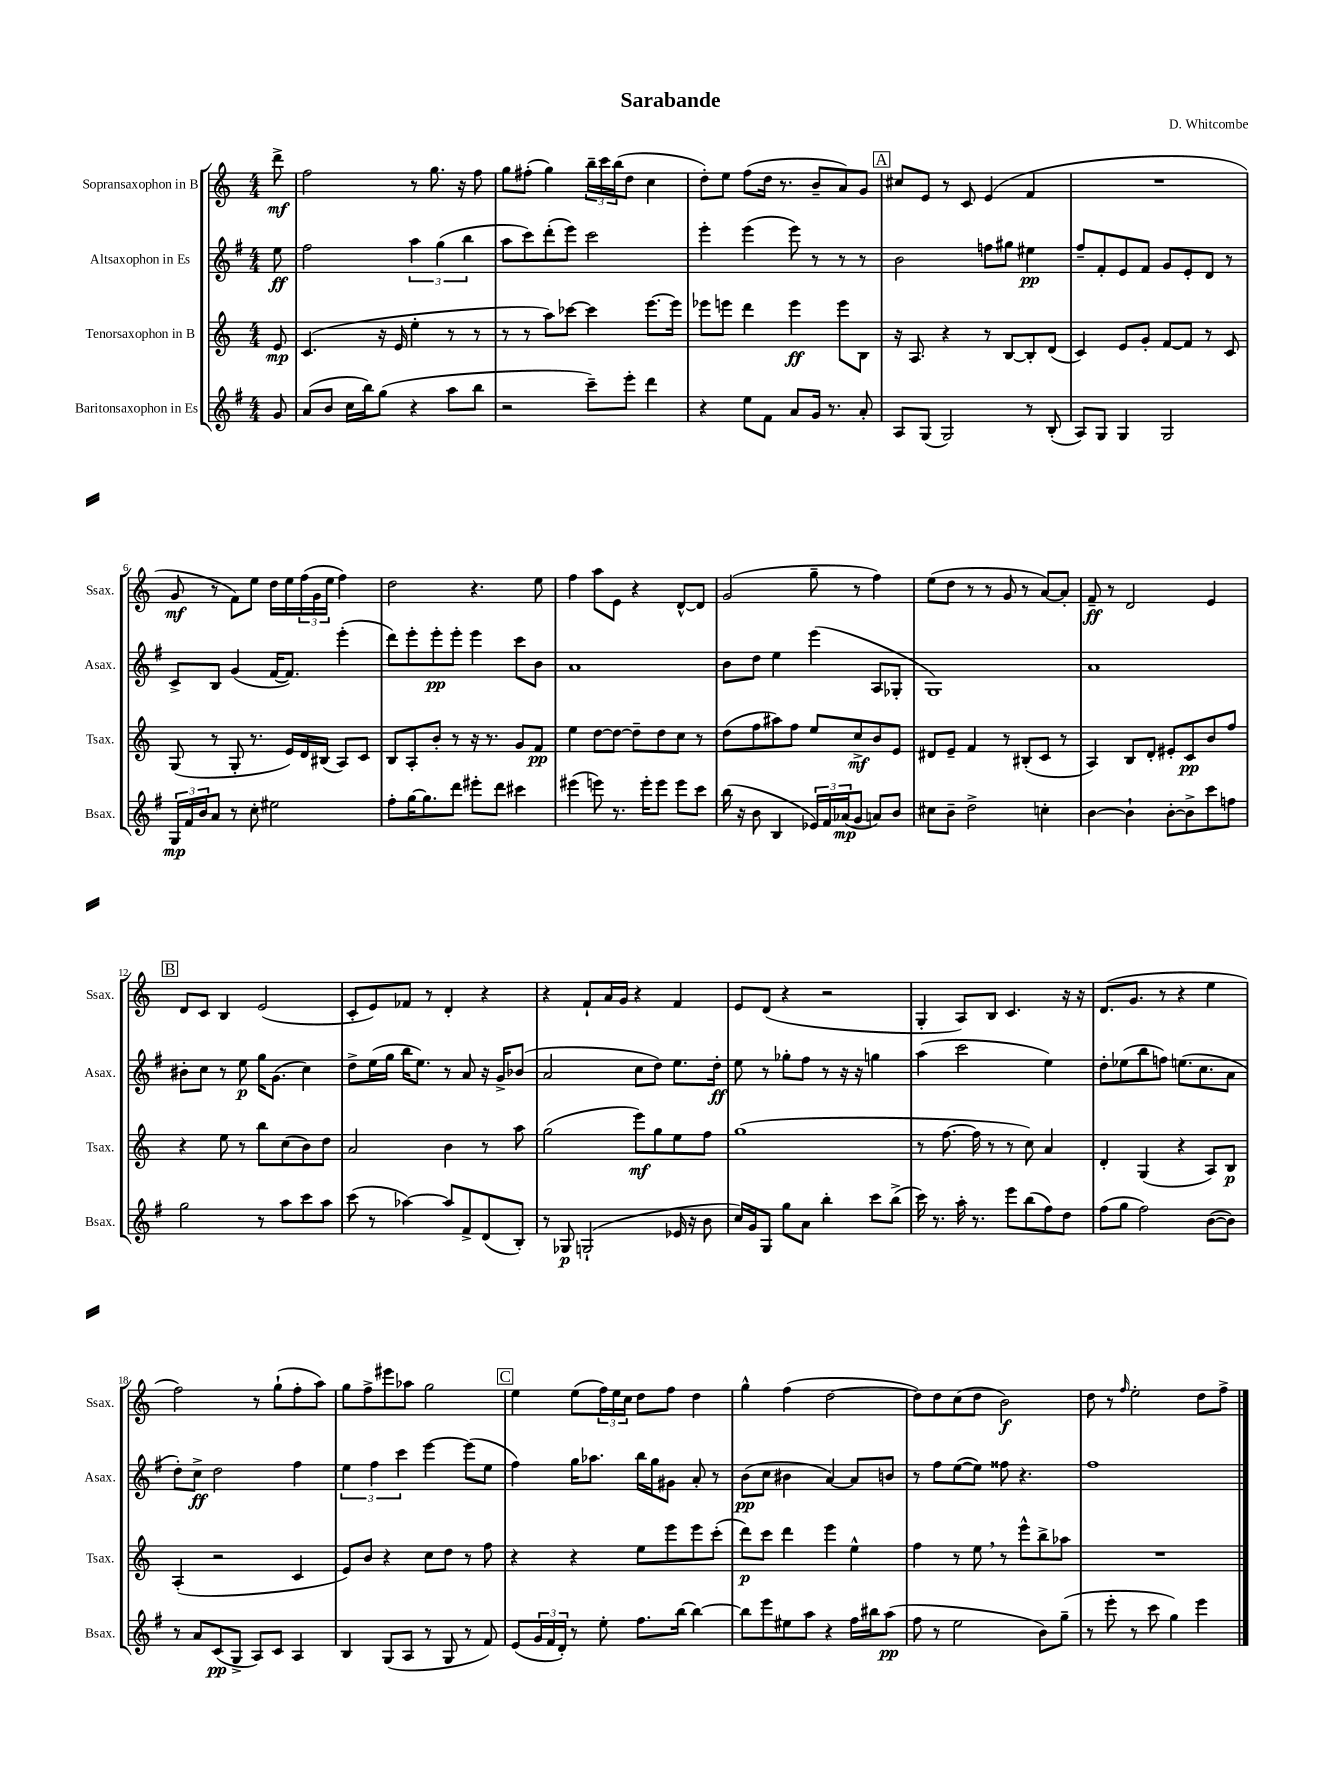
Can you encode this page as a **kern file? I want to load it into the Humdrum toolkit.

**kern	**dynam	**kern	**dynam	**kern	**dynam	**kern	**dynam
*part4	*part4	*part3	*part3	*part2	*part2	*part1	*part1
*staff4	*staff4	*staff3	*staff3	*staff2	*staff2	*staff1	*staff1
*I"Baritonsaxophon in Es	*	*I"Tenorsaxophon in B	*	*I"Altsaxophon in Es	*	*I"Sopransaxophon in B	*
*I'Bsax.	*	*I'Tsax.	*	*I'Asax.	*	*I'Ssax.	*
*clefG2	*	*clefG2	*	*clefG2	*	*clefG2	*
*k[f#]	*	*k[]	*	*k[f#]	*	*k[]	*
*M4/4	*	*M4/4	*	*M4/4	*	*M4/4	*
=	=	=	=	=	=	=	=
8g/	.	8e/	mp	8ee\	ff	8ddd^\	mf
=1	=1	=1	=1	=1	=1	=1	=1
(8a/L	.	(4.c/	.	2ff#\	.	2ff\	.
8b/J	.	.	.	.	.	.	.
16cc\LL	.	.	.	.	.	.	.
16bb\J)	.	.	.	.	.	.	.
(8gg\J	.	16r	.	.	.	.	.
.	.	16e/	.	.	.	.	.
4r	.	4ee'\	.	6aa\	.	8r	.
.	.	.	.	.	.	8.gg\	.
.	.	.	.	(6gg\	.	.	.
8aa\L	.	8r	.	.	.	.	.
.	.	.	.	.	.	16r	.
.	.	.	.	6bb\	.	.	.
8bb\J	.	8r	.	.	.	8ff\	.
=2	=2	=2	=2	=2	=2	=2	=2
2r	.	8r	.	8aa\L	.	8gg\L	.
.	.	8r	.	8ccc\)	.	(8ff#X'\J	.
.	.	8aa\L)	.	(8ddd'\	.	4gg\)	.
.	.	[8ccc-X\J	.	8eee\J)	.	.	.
8ccc~\L)	.	4ccc-\]	.	2ccc\	.	24bb~\LL	.
.	.	.	.	.	.	24ccc\	.
.	.	.	.	.	.	(24bb\J	.
8eee'\J	.	.	.	.	.	8dd\J	.
4ddd\	.	[8.eee\L	.	.	.	4cc\	.
.	.	16eee\Jk]	.	.	.	.	.
=3	=3	=3	=3	=3	=3	=3	=3
4r	.	8eee-X\L	.	4eee'\	.	8dd'\L)	.
.	.	8eeen\J	.	.	.	8ee\J	.
8ee\L	.	4ddd\	.	(4eee\	.	(8ff\L	.
8f#\J	.	.	.	.	.	16dd\Jk	.
.	.	.	.	.	.	8.r	.
8a/L	.	4eee\	ff	8eee\)	.	.	.
16g/Jk	.	.	.	8r	.	8b~/L	.
8.r	.	.	.	.	.	.	.
.	.	8eee\L	.	8r	.	8a/)	.
8a'/	.	8B\J	.	8r	.	8g/J	.
!!LO:REH:place=s1:t=A
=4	=4	=4	=4	=4	=4	=4	=4
8A/L	.	16r	.	2b\	.	8cc#X/L	.
.	.	8.A/	.	.	.	.	.
(8G/J	.	.	.	.	.	8e/J	.
2G/)	.	4r	.	.	.	8r	.
.	.	.	.	.	.	8c/	.
.	.	8r	.	8ffn\L	.	(4e/	.
.	.	[8B/L	.	8gg#X\J	.	.	.
8r	.	8B'/]	.	4ee#X\	pp	4f/	.
(8B'/	.	(8d/J	.	.	.	.	.
=5	=5	=5	=5	=5	=5	=5	=5
8A/L)	.	4c/)	.	8ff#~/L	.	1r	.
8G/J	.	.	.	8f#'/	.	.	.
4G/	.	8e/L	.	8e/	.	.	.
.	.	8g'/J	.	8f#/J	.	.	.
2G/	.	[8f/L	.	8g/L	.	.	.
.	.	8f/J]	.	8e'/	.	.	.
.	.	8r	.	8d/J	.	.	.
.	.	8c/	.	8r	.	.	.
!!LO:LB:g=z
=6	=6	=6	=6	=6	=6	=6	=6
24G/LL	mp	(8G/	.	8c^/L	.	8g/	mf
24f#/	.	.	.	.	.	.	.
24b/J	.	.	.	.	.	.	.
8a/J	.	8r	.	8B/J	.	8r	.
8r	.	8G'/	.	(4g/	.	8f\L)	.
8cc'\	.	8.r	.	.	.	8ee\J	.
2ee#X\	.	.	.	[16f#/KL	.	16dd\LL	.
.	.	16e/LL)	.	8.f#/J])	.	16ee\	.
.	.	16d/	.	.	.	(24ff\	.
.	.	.	.	.	.	24g\	.
.	.	(16B#X/JJ	.	.	.	.	.
.	.	.	.	.	.	24ee\JJ	.
.	.	8A/L)	.	(4eee'\	.	4ff\)	.
.	.	8c/J	.	.	.	.	.
=7	=7	=7	=7	=7	=7	=7	=7
8ff#'\L	.	8B/L	.	8ddd\L)	.	2dd\	.
[16gg\K	.	8A'/	.	8eee'\	.	.	.
8.gg\]	.	.	.	.	.	.	.
.	.	8b'/J	.	8eee'\	pp	.	.
8ddd\J	.	8r	.	8eee'\J	.	.	.
8eee#X'\L	.	16r	.	4eee\	.	4.r	.
.	.	8.r	.	.	.	.	.
8ddd\J	.	.	.	.	.	.	.
4ccc#X\	.	8g/L	.	8ccc\L	.	.	.
.	.	8f/J	pp	8b\J	.	8ee\	.
=8	=8	=8	=8	=8	=8	=8	=8
(4eee#X\	.	4ee\	.	1a	.	4ff\	.
8eeen\)	.	[8dd\L	.	.	.	8aa\L	.
8.r	.	8dd\J_	.	.	.	8e\J	.
.	.	8dd~\L]	.	.	.	4r	.
16eee'\KL	.	.	.	.	.	.	.
8eee\J	.	8dd\	.	.	.	.	.
8eee\L	.	8cc\J	.	.	.	[8d^^/L	.
8ccc\J	.	8r	.	.	.	8d/J]	.
=9	=9	=9	=9	=9	=9	=9	=9
(16bb\	.	(8dd\L	.	8b\L	.	(2g/	.
16r	.	.	.	.	.	.	.
8b\	.	8ff\	.	8dd\J	.	.	.
4B/	.	8aa#X\)	.	4ee\	.	.	.
.	.	8ff\J	.	.	.	.	.
24e-X/LL)	.	8ee/L	.	(4eee\	.	8gg~\	.
24f#/	.	.	.	.	.	.	.
(24a-X/J	mp	.	.	.	.	.	.
8g/J	.	8cc^/	mf	.	.	8r	.
8an/L)	.	8b/	.	8A/L	.	4ff\)	.
8b/J	.	8e/J	.	8G-X'/J	.	.	.
=10	=10	=10	=10	=10	=10	=10	=10
8cc#X\L	.	8d#X/L	.	1G)	.	(8ee\L	.
8b~\J	.	8e~/J	.	.	.	8dd\J	.
2dd^\	.	4f/	.	.	.	8r	.
.	.	.	.	.	.	8r	.
.	.	8r	.	.	.	8g/	.
.	.	(8B#X'/L	.	.	.	8r	.
4ccn'\	.	8c/J	.	.	.	[8a/L)	.
.	.	8r	.	.	.	8a'/J]	.
=11	=11	=11	=11	=11	=11	=11	=11
[4b\	.	4A/)	.	1a	.	8f~/	ff
.	.	.	.	.	.	8r	.
4b`\]	.	8B/L	.	.	.	2d/	.
.	.	8d'/J	.	.	.	.	.
[8b'\L	.	8e#X'/L	.	.	.	.	.
8b^\]	.	8c/	pp	.	.	.	.
8ccc\	.	8b/	.	.	.	4e/	.
8ffn\J	.	8ff/J	.	.	.	.	.
!!LO:LB:g=z
!!LO:REH:place=s1:t=B
=12	=12	=12	=12	=12	=12	=12	=12
2gg\	.	4r	.	8b#X'\L	.	8d/L	.
.	.	.	.	8cc\J	.	8c/J	.
.	.	8ee\	.	8r	.	4B/	.
.	.	8r	.	8ee\	p	.	.
8r	.	8bb\L	.	16gg\KL	.	(2e/	.
.	.	.	.	(8.g\J	.	.	.
8aa\L	.	(8cc\	.	.	.	.	.
8ccc\	.	8b\)	.	4cc\)	.	.	.
8aa\J	.	8dd\J	.	.	.	.	.
=13	=13	=13	=13	=13	=13	=13	=13
(8ccc\	.	2a/	.	8dd^\L	.	8c'/L	.
8r	.	.	.	(16ee\L	.	8e/)	.
.	.	.	.	16gg\JJ	.	.	.
[4aa-X\)	.	.	.	16bb\KL	.	8f-X/J	.
.	.	.	.	8.ee\J)	.	.	.
.	.	.	.	.	.	8r	.
8aa-/L]	.	4b\	.	8r	.	4d'/	.
8f#^/	.	.	.	8a/	.	.	.
(8d/	.	8r	.	16r	.	4r	.
.	.	.	.	16g^/KL	.	.	.
8B'/J)	.	8aa\	.	(8b-X/J	.	.	.
=14	=14	=14	=14	=14	=14	=14	=14
8r	.	(2gg\	.	2a/	.	4r	.
8G-X/	p	.	.	.	.	.	.
(2Gn`/	.	.	.	.	.	8f`/L	.
.	.	.	.	.	.	16a/L	.
.	.	.	.	.	.	16g/JJ	.
.	.	8eee\L)	mf	8cc\L	.	4r	.
.	.	8gg\	.	8dd\J)	.	.	.
16e-X/	.	8ee\	.	8.ee\L	.	4f/	.
16r	.	.	.	.	.	.	.
8b\	.	8ff\J	.	.	.	.	.
.	.	.	.	16dd'\Jk	ff	.	.
=15	=15	=15	=15	=15	=15	=15	=15
16cc/LL)	.	(1gg	.	8ee\	.	8e/L	.
16g/J	.	.	.	.	.	.	.
8G/J	.	.	.	8r	.	(8d/J	.
8gg\L	.	.	.	8gg-X'\L	.	4r	.
8a\J	.	.	.	8ff#\J	.	.	.
4bb'\	.	.	.	8r	.	2r	.
.	.	.	.	16r	.	.	.
.	.	.	.	16r	.	.	.
8ccc\L	.	.	.	4ggn\	.	.	.
(8bb^\J	.	.	.	.	.	.	.
=16	=16	=16	=16	=16	=16	=16	=16
16ccc\)	.	8r	.	(4aa\	.	4G'/	.
8.r	.	.	.	.	.	.	.
.	.	[8.ff\	.	.	.	.	.
16aa'\	.	.	.	2ccc\	.	8A/L)	.
8.r	.	16ff\]	.	.	.	.	.
.	.	8r	.	.	.	8B/J	.
8eee\L	.	8r	.	.	.	4.c/	.
(8bb\	.	8cc\)	.	.	.	.	.
8ff#\)	.	4a/	.	4ee\)	.	.	.
8dd\J	.	.	.	.	.	16r	.
.	.	.	.	.	.	16r	.
=17	=17	=17	=17	=17	=17	=17	=17
(8ff#\L	.	4d'/	.	8dd'\L	.	(8.d/L	.
8gg\J	.	.	.	(8ee-X\	.	.	.
.	.	.	.	.	.	8.g/J	.
2ff#\)	.	(4G/	.	8bb\	.	.	.
.	.	.	.	8ffn\J)	.	8r	.
.	.	4r	.	(8.een\L	.	4r	.
.	.	.	.	8.cc\	.	.	.
([8b\L	.	8A/L)	.	.	.	4ee\	.
8b\J])	.	8B/J	p	8a\J	.	.	.
!!LO:LB:g=z
=18	=18	=18	=18	=18	=18	=18	=18
8r	.	(4A'/	.	8dd'\L)	.	2ff\)	.
8a/L	.	.	.	8cc^\J	ff	.	.
(8c/	pp	2r	.	2dd\	.	.	.
8G^/J	.	.	.	.	.	.	.
8A/L)	.	.	.	.	.	8r	.
8c/J	.	.	.	.	.	(8gg`\L	.
4A/	.	4c/	.	4ff#\	.	8ff'\	.
.	.	.	.	.	.	8aa\J)	.
=19	=19	=19	=19	=19	=19	=19	=19
4B/	.	8e/L)	.	6ee\	.	8gg\L	.
.	.	8b/J	.	.	.	8ff^\	.
.	.	.	.	6ff#\	.	.	.
(8G/L	.	4r	.	.	.	8eee#X\	.
.	.	.	.	6ccc\	.	.	.
8A/J	.	.	.	.	.	8aa-X\J	.
8r	.	8cc\L	.	[4eee\	.	2gg\	.
8G/	.	8dd\J	.	.	.	.	.
8r	.	8r	.	(8eee\L]	.	.	.
8f#/)	.	8ff\	.	8ee\J	.	.	.
!!LO:REH:place=s1:t=C
=20	=20	=20	=20	=20	=20	=20	=20
(8e/L	.	4r	.	4ff#\)	.	4ee\	.
24g/L	.	.	.	.	.	.	.
24f#/	.	.	.	.	.	.	.
24d'/JJ)	.	.	.	.	.	.	.
8r	.	4r	.	16gg\KL	.	(8ee\L	.
.	.	.	.	8.aa-X\J	.	.	.
8ee'\	.	.	.	.	.	24ff\L)	.
.	.	.	.	.	.	24ee\	.
.	.	.	.	.	.	24cc\JJ	.
8.ff#\L	.	8ee\L	.	16bb\LL	.	8dd\L	.
.	.	.	.	16gg\J	.	.	.
.	.	8eee\	.	8g#X\J	.	8ff\J	.
[16bb\Jk	.	.	.	.	.	.	.
4bb\_	.	8eee\	.	8a'/	.	4dd\	.
.	.	(8ccc'\J	.	8r	.	.	.
=21	=21	=21	=21	=21	=21	=21	=21
8bb\L]	.	8ddd\L)	p	(8b\L	pp	4gg^^\	.
8eee\	.	8ccc\J	.	8cc\J	.	.	.
8ee#X\	.	4ddd\	.	4b#X\	.	(4ff\	.
8aa\J	.	.	.	.	.	.	.
4r	.	4eee\	.	[4a/)	.	[2dd\	.
16ff#\LL	.	4ee^^\	.	8a/L]	.	.	.
16bb#X\J	.	.	.	.	.	.	.
(8aa\J	pp	.	.	8bn/J	.	.	.
=22	=22	=22	=22	=22	=22	=22	=22
8ff#\	.	4ff\	.	8r	.	8dd\L])	.
8r	.	.	.	8ff#\L	.	8dd\	.
2ee\	.	8r	.	([8ee\	.	(8cc\	.
.	.	8ee,\	.	8ee\J])	.	8dd\J	.
.	.	8r	.	8ff##X\	.	2b\)	f
.	.	8eee^^\L	.	4.r	.	.	.
8b\L)	.	8bb^\	.	.	.	.	.
(8gg~\J	.	8aa-X\J	.	.	.	.	.
=23	=23	=23	=23	=23	=23	=23	=23
8r	.	1r	.	1ff#	.	8dd\	.
8eee'\	.	.	.	.	.	8r	.
.	.	.	.	.	.	16qqff/	.
8r	.	.	.	.	.	2ee'\	.
8ccc\	.	.	.	.	.	.	.
4gg\)	.	.	.	.	.	.	.
4eee\	.	.	.	.	.	8dd\L	.
.	.	.	.	.	.	8ff^\J	.
==	==	==	==	==	==	==	==
*-	*-	*-	*-	*-	*-	*-	*-
